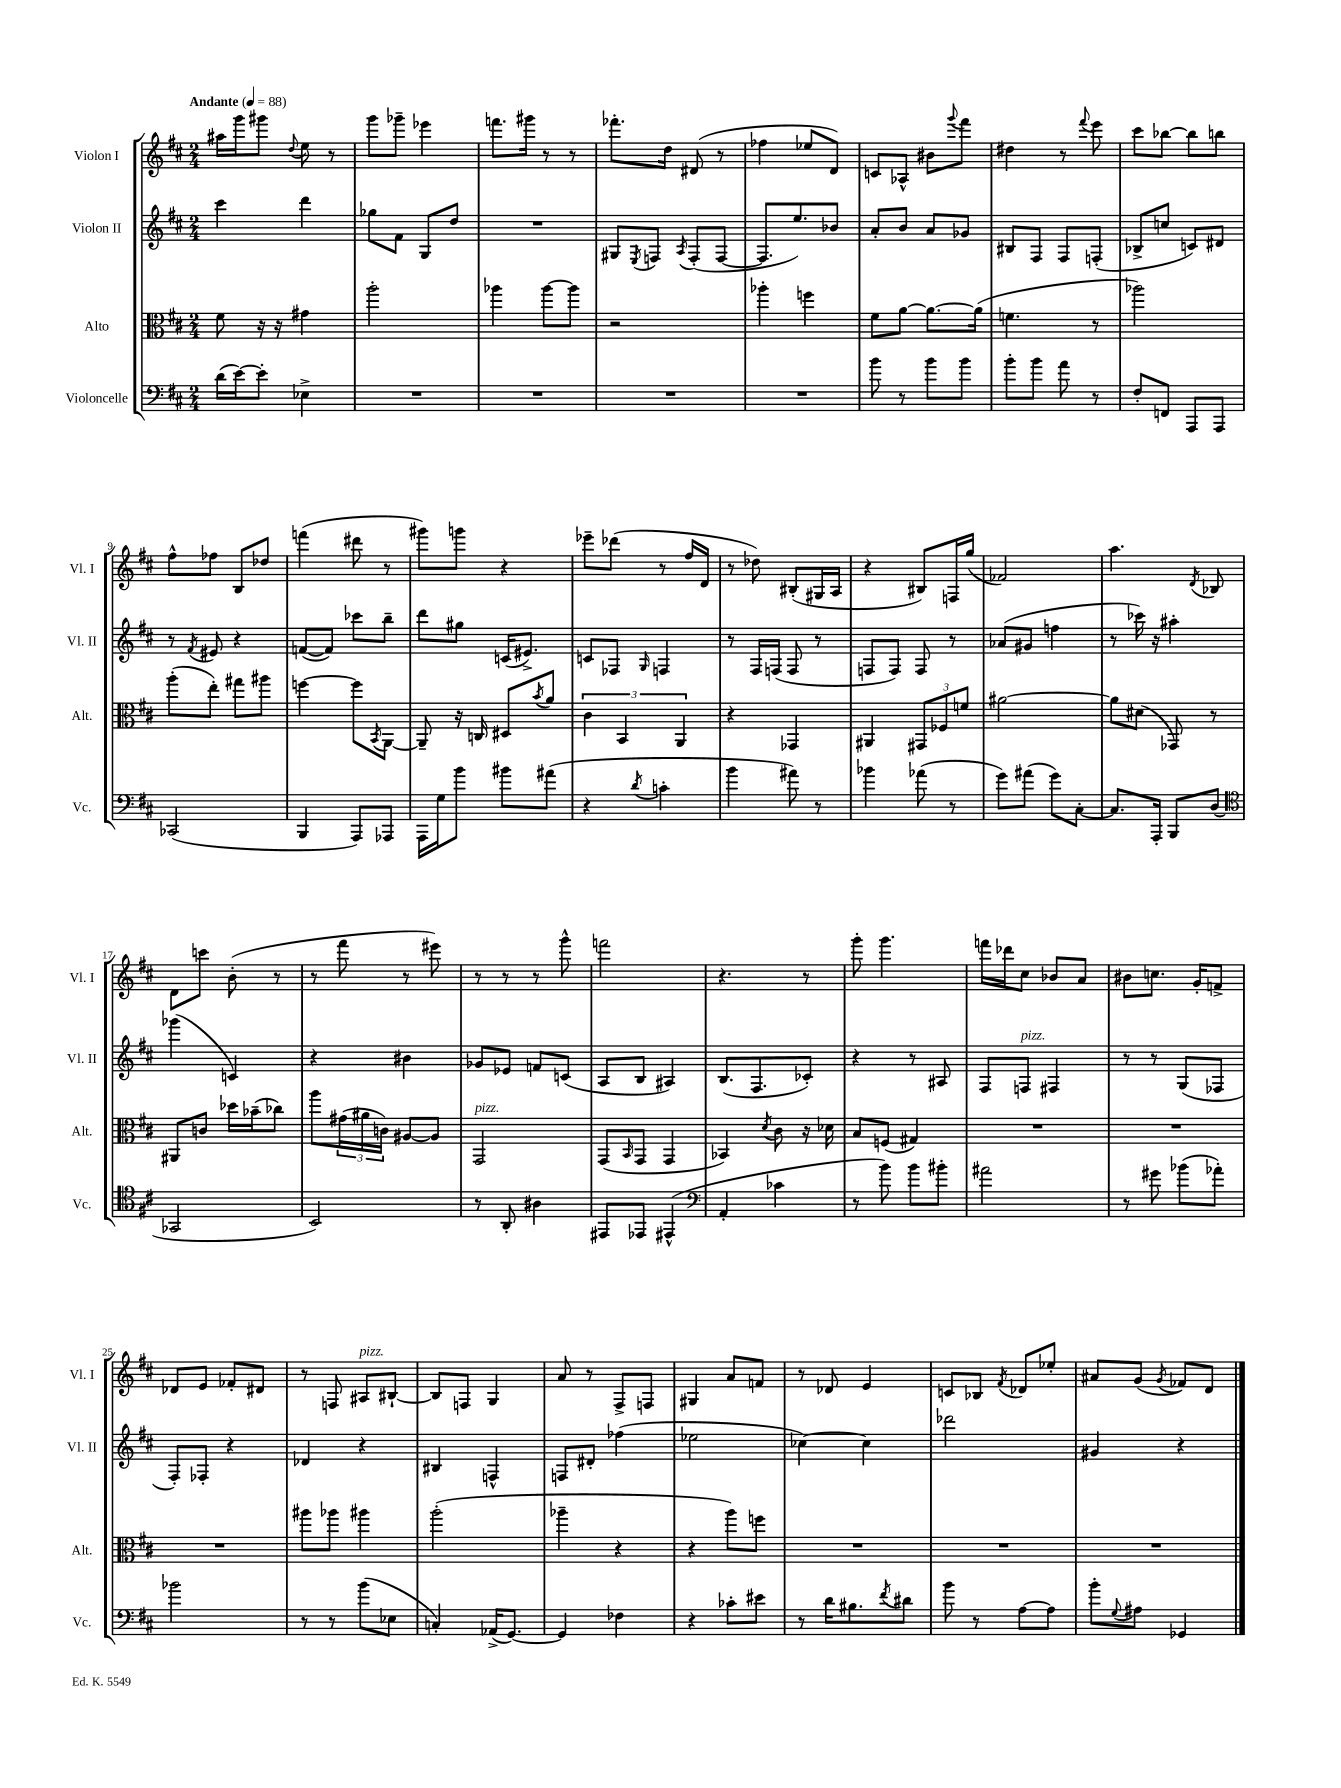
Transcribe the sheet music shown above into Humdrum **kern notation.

**kern	**kern	**kern	**kern
*staff4	*staff3	*staff2	*staff1
*clefF4	*clefC3	*clefG2	*clefG2
*k[f#c#]	*k[f#c#]	*k[f#c#]	*k[f#c#]
*M2/4	*M2/4	*M2/4	*M2/4
*MM88	*MM88	*MM88	*MM88
(16d	8f#	4ccc#	16aa#
[16e)	.	.	16ggg
8e']	16r	.	8ggg#
.	16r	.	.
.	.	.	8qqdd
4E-^	4g#	4ddd	8ee
.	.	.	8r
=	=	=	=
2r	2aa'	8gg-	8ggg
.	.	8f#	8ggg-~
.	.	8G	4eee-
.	.	8dd	.
=	=	=	=
2r	4aa-	2r	8.fff
.	.	.	16ggg#
.	[8aa-	.	8r
.	8aa-]	.	8r
=	=	=	=
2r	2r	8G#	8.fff-'
.	.	8qE	.
.	.	8F	.
.	.	.	16dd
.	.	8qA	.
.	.	(8F'	(8d#
.	.	[8F	8r
=	=	=	=
2r	4aa-'	8.F]	4ff-
.	.	8.ee)	.
.	4ff	.	8ee-
.	.	8b-	8d)
=	=	=	=
8b	8f#	8a'	8c
8r	[8a	8b	8A-^^
8b	8.a_	8a	8b#
.	.	.	8qqggg
8b	.	8g-	8fff#
.	(16a]	.	.
=	=	=	=
8b'	4.f	8B#	4dd#
8b	.	8F#	.
8a	.	8F#	8r
.	.	.	8qqfff#
8r	8r	(8F'	8eee
=	=	=	=
8F#'	2aa-)	8B-^	8ccc#
8FF	.	8cc	[8bb-
8AAA	.	8c)	8bb-]
8AAA	.	8d#	8bb
=	=	=	=
(2CC-	(8aa'	8r	8ff#^^
.	.	8qf#	.
.	8ee')	8e#	8ff-
.	8gg#	4r	8B
.	8aa#	.	8dd-
=	=	=	=
4BBB	[4ff	([8f	(4fff
.	.	8f])	.
8AAA)	8ff]	8ccc-	8ddd#
.	8qBB	.	.
8AAA-	[8AA	8bb~	8r
=	=	=	=
16AAA	8AA~]	8ddd	8ggg#)
16G	.	.	.
8b	16r	8gg#	8ggg
.	16C	.	.
8b#	8D#	(16c	4r
.	.	8.e#^)	.
.	8qb	.	.
(8a#	8a	.	.
=	=	=	=
4r	6c#	8c	8eee-~
.	.	8F-	(8ddd-
.	6BB	.	.
8qd	.	16qqG	.
4c'	.	4F	8r
.	6AA	.	.
.	.	.	16ff#
.	.	.	16d
=	=	=	=
4b	4r	8r	8r
.	.	16F#	8dd-)
.	.	(16F	.
8a#)	4GG-	8F	(8B#'
8r	.	8r	16G#
.	.	.	16A
=	=	=	=
4b-	4AA#	8F	4r
.	.	8F)	.
(8a-	12GG#	8F	8B#)
.	12F-	.	.
8r	.	8r	16F
.	12f	.	.
.	.	.	(16gg
=	=	=	=
8g)	[2a#	(8a-	2f-)
(8a#	.	8g#	.
8g)	.	4ff	.
[8C#'	.	.	.
=	=	=	=
8.C#]	8a#]	8r	4.aa
.	(8d#	16ccc-)	.
16AAA'	.	16r	.
8BBB	8GG-)	4aa#'	.
.	.	.	8qd
(8D	8r	.	8B-
=	=	=	=
*clefC4	*	*	*
2GG-	8AA#	(4ggg-	8d
.	8c	.	8ccc
.	16dd-	4c)	(8b'
.	(16b-~	.	.
.	8cc-)	.	8r
=	=	=	=
2BB)	8aa	4r	8r
.	(24g#	.	8fff#
.	24a#	.	.
.	24c)	.	.
.	[8A#	4b#	8r
.	8A#]	.	8eee#)
=	=	=	=
8r	2GG	8g-	8r
8AA'	.	8e-	8r
4A#	.	8f	8r
.	.	(8c	8ggg^^
=	=	=	=
8EE#	(8GG	8A	2fff
.	16qqBB	.	.
8EE-	8GG	8B	.
(4EE#^^	4GG	4A#)	.
=	=	=	=
*clefF4	*	*	*
4AA'	4BB-)	(8.B	4.r
.	.	8.F#	.
.	8qd	.	.
4c-	8c#	.	.
.	16r	8c-')	8r
.	16d-	.	.
=	=	=	=
8r	8B	4r	8ggg'
8b)	(8F	.	4.ggg
8b	4G#)	8r	.
8b#'	.	8A#	.
=	=	=	=
2a#	2r	8F#	16fff
.	.	.	16ddd-
.	.	8F	8cc#
.	.	4F#	8b-
.	.	.	8a
=	=	=	=
8r	2r	8r	8b#
8g#	.	8r	8.cc
(8b-	.	(8G	.
.	.	.	16g'
8a-')	.	8F-	8f^
=	=	=	=
2b-	2r	8F#')	8d-
.	.	8F-'	8e
.	.	4r	8f-'
.	.	.	8d#
=	=	=	=
8r	8aa#	4d-	8r
8r	8aa-	.	8F
(8b	4aa#	4r	8A#
8E-	.	.	[8B#`
=	=	=	=
4C')	(2aa'	4B#	8B#]
.	.	.	8F
(16AA-^	.	4F^^	4G
[8.GG)	.	.	.
=	=	=	=
4GG]	4aa-~	8F	8a
.	.	8d#'	8r
4F-	4r	(4ff-	8F#^
.	.	.	8F
=	=	=	=
4r	4r	2ee-	4G#
8c-'	8aa)	.	8a
8e#	8ff	.	8f
=	=	=	=
8r	2r	[4cc-)	8r
16d	.	.	8d-
8.B#	.	.	.
.	.	4cc-]	4e
8qf#	.	.	.
8d#	.	.	.
=	=	=	=
8b	2r	2ddd-	8c
8r	.	.	8B-
.	.	.	8qf#
[8A	.	.	8d-
8A]	.	.	8ee-'
=	=	=	=
8b'	2r	4g#	8a#
8qqG	.	.	.
8A#	.	.	(8g
.	.	.	8qg
4GG-	.	4r	8f-)
.	.	.	8d
==	==	==	==
*-	*-	*-	*-
